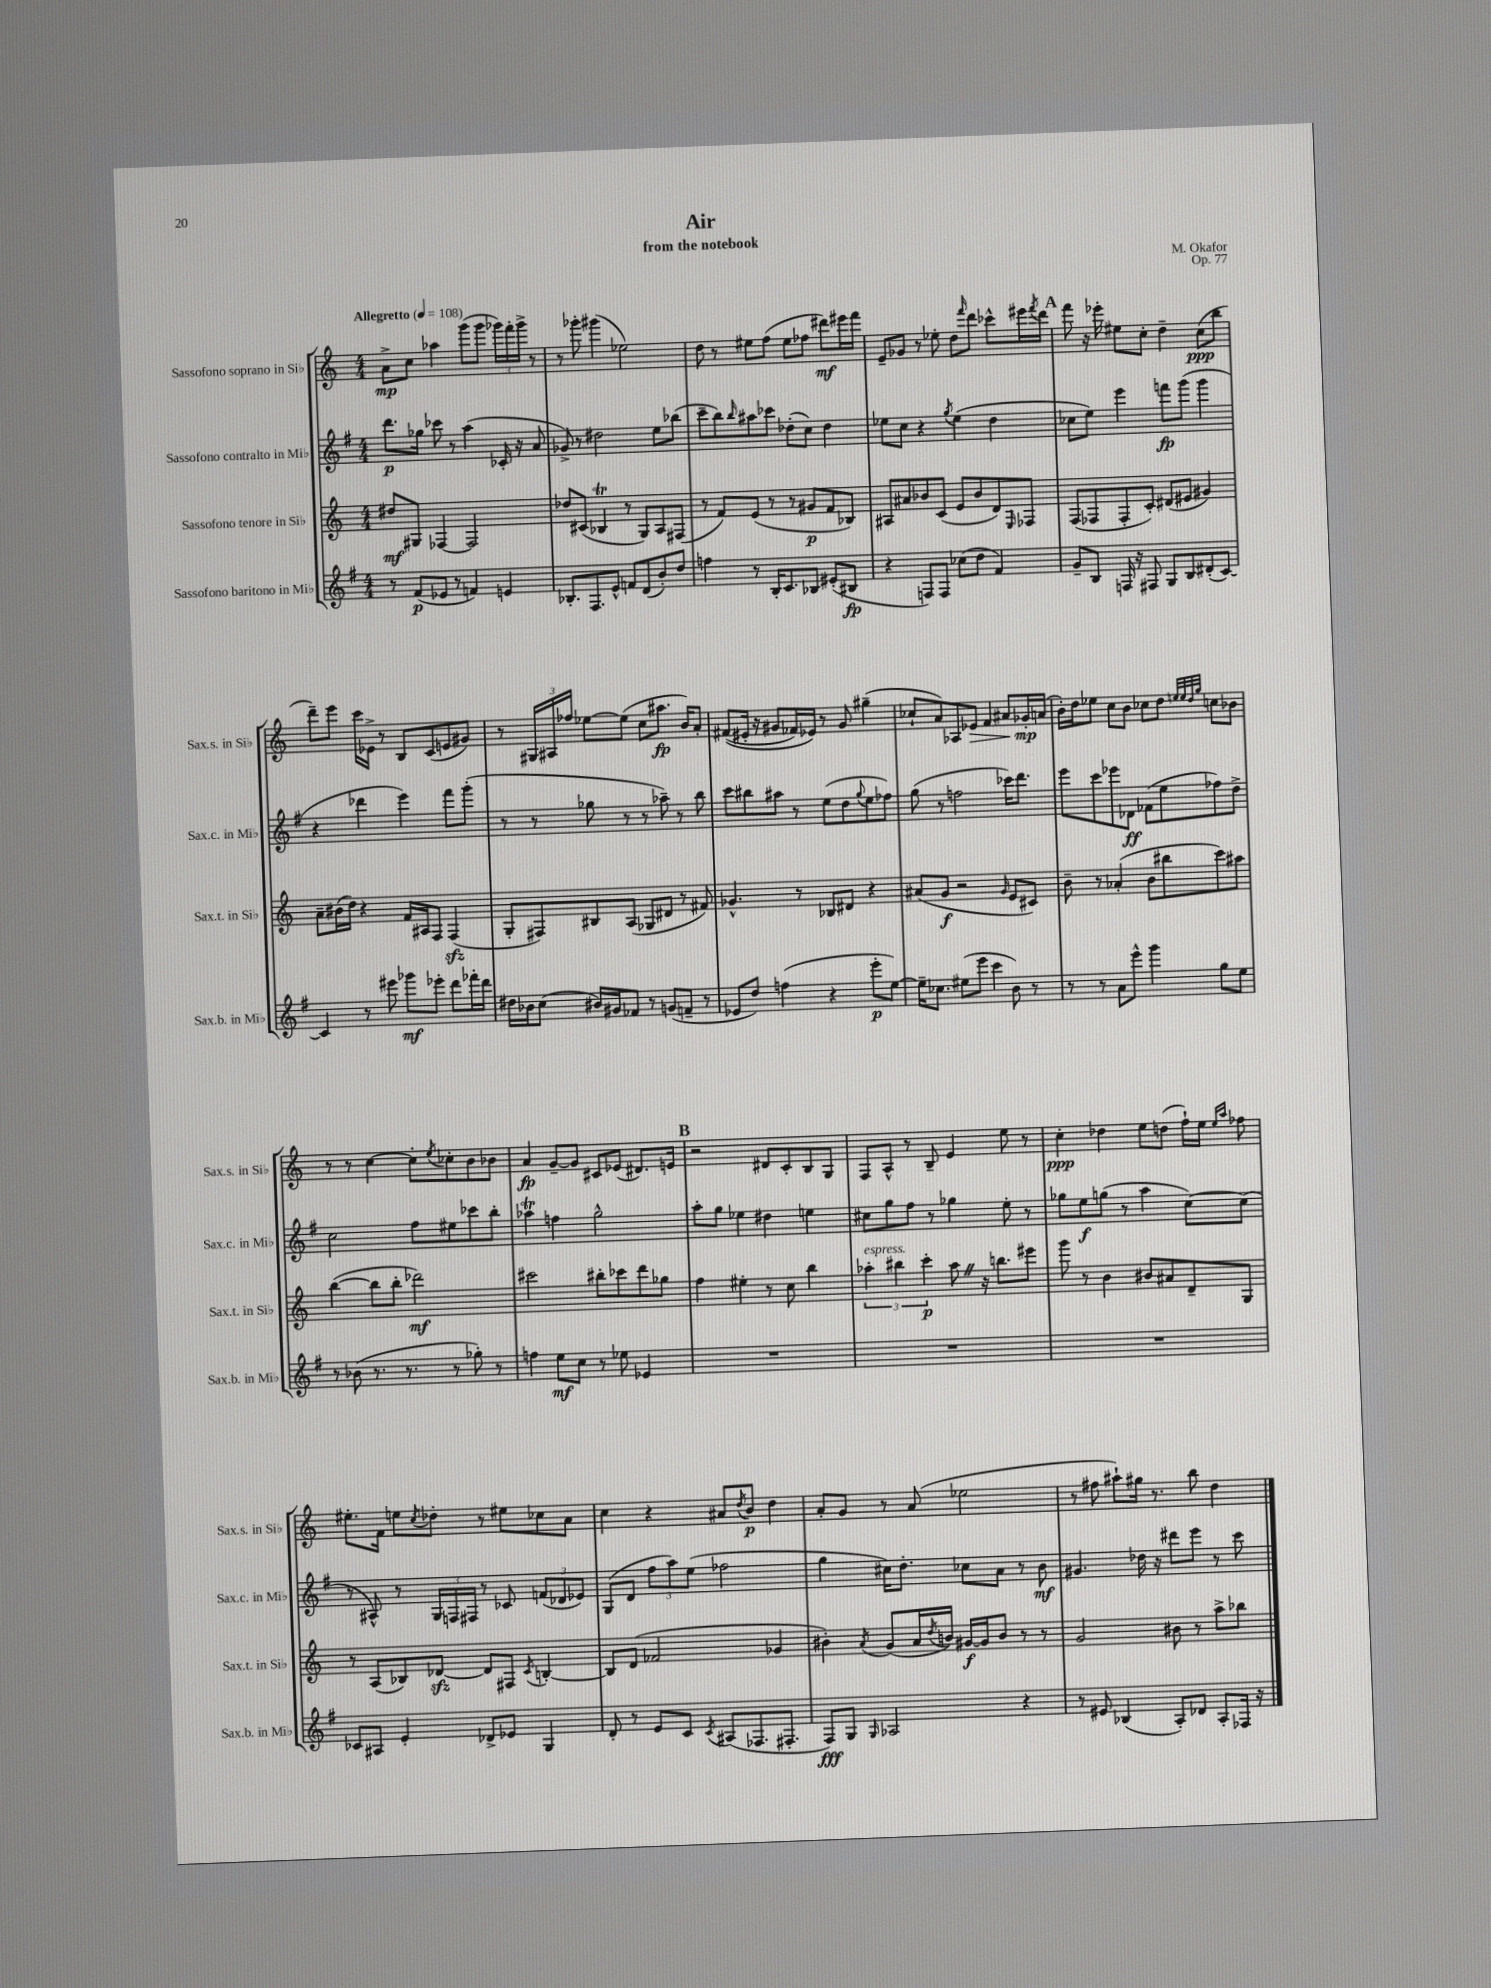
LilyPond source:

\header { title = "Air" composer = "M. Okafor" subtitle = "from the notebook" opus = "Op. 77" }
<<
\new StaffGroup <<
\new Staff = "s0" \with { instrumentName = "Sassofono soprano in Sib" shortInstrumentName = "Sax.s. in Sib" } {
    \clef treble \key c \major \numericTimeSignature \time 4/4 \tempo "Allegretto" 4 = 108
    a'8->\mp c''8 aes''4 g'''8( g'''8 \tuplet 3/2 { ges'''16) f'''16-. ges'''16-> } r8 |
    r8 ges'''8-. gis'''4( ees''2) |
    d''8 r8 eis''8 f''8( eis''8 fes''8 dis'''8\mf) eis'''16 f'''16 |
    e'8-- ges'8 r8 ees''8-. d''8 \grace { f'''16 } d'''8 ces'''8-^ eis'''16 \acciaccatura { f'''8 } d'''16 |
    \mark \markup { \bold "A" } f'''8 r16 ees'''16-. eis''8 c''8-. d''4-- c''8\ppp( b''8 |
    d'''8--) e'''8 c'''16 ees'16-> r8 b8 c'8( e'8 gis'8) |
    r8 \tuplet 3/2 { gis16 ais16 fes''16 } ees''8~ ees''8( c''8 ais''8.\fp b'16) a'8-. |
    fis'8(\( eis'16-. r16 gis'8 fes'16) ees'16\) r8 gis'8 gis''4--( |
    ces''8-! a'8) aes8 ees'8\> f'4 ais'8 ges'16-.\mp\! a'16( |
    b'16-.) d''16 ees''8 c''8 b'8 ces''8 d''8 \grace { e''32 e''32 d''32 g''32 } c''8 bes'8 |
    r8 r8 c''4~ c''8-. \acciaccatura { e''8 } ces''8-. b'8 bes'8 |
    a'4\fp g'8~-- g'8 cis'8 ees'8( dis'8.) e'16 |
    \mark \markup { \bold "B" } r2 dis'8 c'8-. b8 g8 |
    f8 a8-^ r8 b8-- e'4 e''8 r8 |
    c''4-.\ppp des''4 e''8 d''8( f''16-!) e''16 \grace { e''16 a''16 } fes''8 |
    eis''8.-. f'16 e''8 \acciaccatura { c''8 } des''8-. r8 eis''8 ces''8 a'8 |
    c''4 r4 ais'8 \acciaccatura { d''8 } b'8\p d''4 |
    a'8-. g'8 r8 a'8( ees''2 |
    r8 fis''8 ais''8-!) gis''16 r8. b''8 d''4 \bar "|." |
}
\new Staff = "s1" \with { instrumentName = "Sassofono contralto in Mib" shortInstrumentName = "Sax.c. in Mib" } {
    \clef treble \key g \major \numericTimeSignature \time 4/4
    d'''8.\p ges''16 ces'''8 r8 a''4( ces'16-. r16 a'8 |
    ges'8->) r8 dis''2 e''8 bes''8( |
    c'''8-- b''8) \grace { b''16 } ais''8 ces'''8 des''8-.( c''8) des''4 |
    ees''8 c''8 r4 \acciaccatura { g''8 } ees''4( d''4 |
    \mark \markup { \bold "A" } ces''8 e''8) e'''4 f'''8\fp g'''8( g'''4 |
    r4 des'''4 e'''4) fis'''8 g'''8-.( |
    r8 r8 ges''8 r8 r8 aes''8--) r8 b''8 |
    c'''8 bis''8 ais''8 r8 e''8( d''8 \appoggiatura { g''8 } e''8 fes''8) |
    g''8( r8 f''2 ces'''16) d'''8. |
    e'''8 c'''8 ees'''8 des'8\ff fes'8( e''8 fes''8) d''8-> |
    c''2 fis''8 eis''8 ces'''8 b''8-. |
    aes''4\trill f''4 g''2-^ |
    \mark \markup { \bold "B" } a''8-. g''8 ees''4 dis''4 e''4 |
    cis''8 g''8 fis''8 r8 ges''4 e''8-. r8 |
    ges''8 e''8\f g''8( r8 a''4 c''8~) c''8( |
    r8 ais8-^) r8 \tuplet 3/2 { g16 f16 fis16 } r8 ces'8 \tuplet 3/2 { f'8( des'8 ees'8) } |
    g8( d'8 \tuplet 3/2 { fis''8 a''8) e''8( } fes''2 |
    g''4 cis''16) d''8.-. ces''8 a'8 r8 b'8\mf |
    gis'4. des''16 r16 dis'''8 e'''8 r8 c'''8 \bar "|." |
}
\new Staff = "s2" \with { instrumentName = "Sassofono tenore in Sib" shortInstrumentName = "Sax.t. in Sib" } {
    \clef treble \key c \major \numericTimeSignature \time 4/4
    dis''8\mf gis8 fes4~ fes2 |
    des''8 cis'8( bes4\trill r8 g8) a8 fis8( |
    r8 f'8) e'8( r8 r8 gis'8\p f'8 bes8) |
    ais8 ais'8 bes'8 c'8( e'8 bes'8 d'8) \grace { e16 } fes8 |
    \mark \markup { \bold "A" } f8( fes8 fes8-. c'8-.) dis'8( eis'8 gis'4) |
    a'8-- bis'16( d''16) r4 f'16 ais16 f8 f4\sfz( |
    g8-. fis8) bis8 a8( ges8 dis'8 r8 fis'8) |
    ges'4.-^ r8 bes8 dis'8 r4 |
    ais'8( g'8\f r2 \grace { g'16 } e'8 cis'8) |
    b'8-- r8 aes'4-.( b'8 bis''8 c'''8) ais''8 |
    b''4~( b''8 b''8-. des'''2\mf) |
    cis'''2 bis''8-. ces'''8 d'''8 ges''8 |
    \mark \markup { \bold "B" } f''4 eis''4-. r8 c''8 b''4 |
    \tuplet 3/2 { aes''4-.^\markup { \italic "espress." } bis''4 c'''4-.\p } aes''8 \once \override BreathingSign.text = \markup { \musicglyph "scripts.caesura.straight" } \breathe r16 b''8. eis'''8 |
    g'''8 r8 b'4 bis'8 ais'8 d'8-- g8 |
    r8 a8( bes8) des'8~\sfz des'8 fis8 \acciaccatura { c'8 } b4~-. |
    b8 d'8( fes'2 ges'4 |
    bis'4-.) \acciaccatura { a'8 } g'8( a'16 \acciaccatura { d''8 } b'16) gis'16~\f gis'16 b'8 r8 r8 |
    g'2 bis'8 r8 a''8-> bes''8 \bar "|." |
}
\new Staff = "s3" \with { instrumentName = "Sassofono baritono in Mib" shortInstrumentName = "Sax.b. in Mib" } {
    \clef treble \key g \major \numericTimeSignature \time 4/4
    r8 fis'8\p( ees'8 r8 f'4) e'4 |
    bes8.-. fis8. e'8-^ f'8 d'8( b'8-.) d''8 |
    f''4 r8 b16-. c'8. bes8 eis'8-.( bis8\fp |
    r4 f8) f8 ces''8( d''8 fis'4) |
    \mark \markup { \bold "A" } g'8-- b8 f16 r16 fis8 g8 b8 dis'8-.( c'8~) |
    c'4 r8 eis'''8 ges'''8\mf ees'''8-. d'''8 fes'''16-. d'''16 |
    dis''16 bes'16 c''8( bis'16) gis'16 fes'8 r8 g'8( f'8-- r8 |
    ees'8 d''8) f''4( r4 e'''8-.\p e''8~) |
    e''16-- ces''8. eis''8( e'''8 c'''4 b'8) r8 |
    r8 r8 a'8 e'''8-^ g'''4 g''8 e''8 |
    r8 bes'8( r8. r8. r8 ges''8-.) r8 |
    f''4 e''8\mf c''8 r8 ees''8 ees'4 |
    \mark \markup { \bold "B" } R1 |
    R1 |
    R1 |
    ces'8 ais8 e'4-. des'8-> ees'8 g4 |
    d'8-. r8 e'8 c'8 \acciaccatura { c'8 } ais8( fes8. fis8.-. |
    fis8\fff) g8 \grace { g16 } aes2 r4 |
    r8 eis'8 bes4( a8-.) des'8 a8-. fes16 r16 \bar "|." |
}
>>
>>
\layout { \context { \Score \remove "Bar_number_engraver" } }
